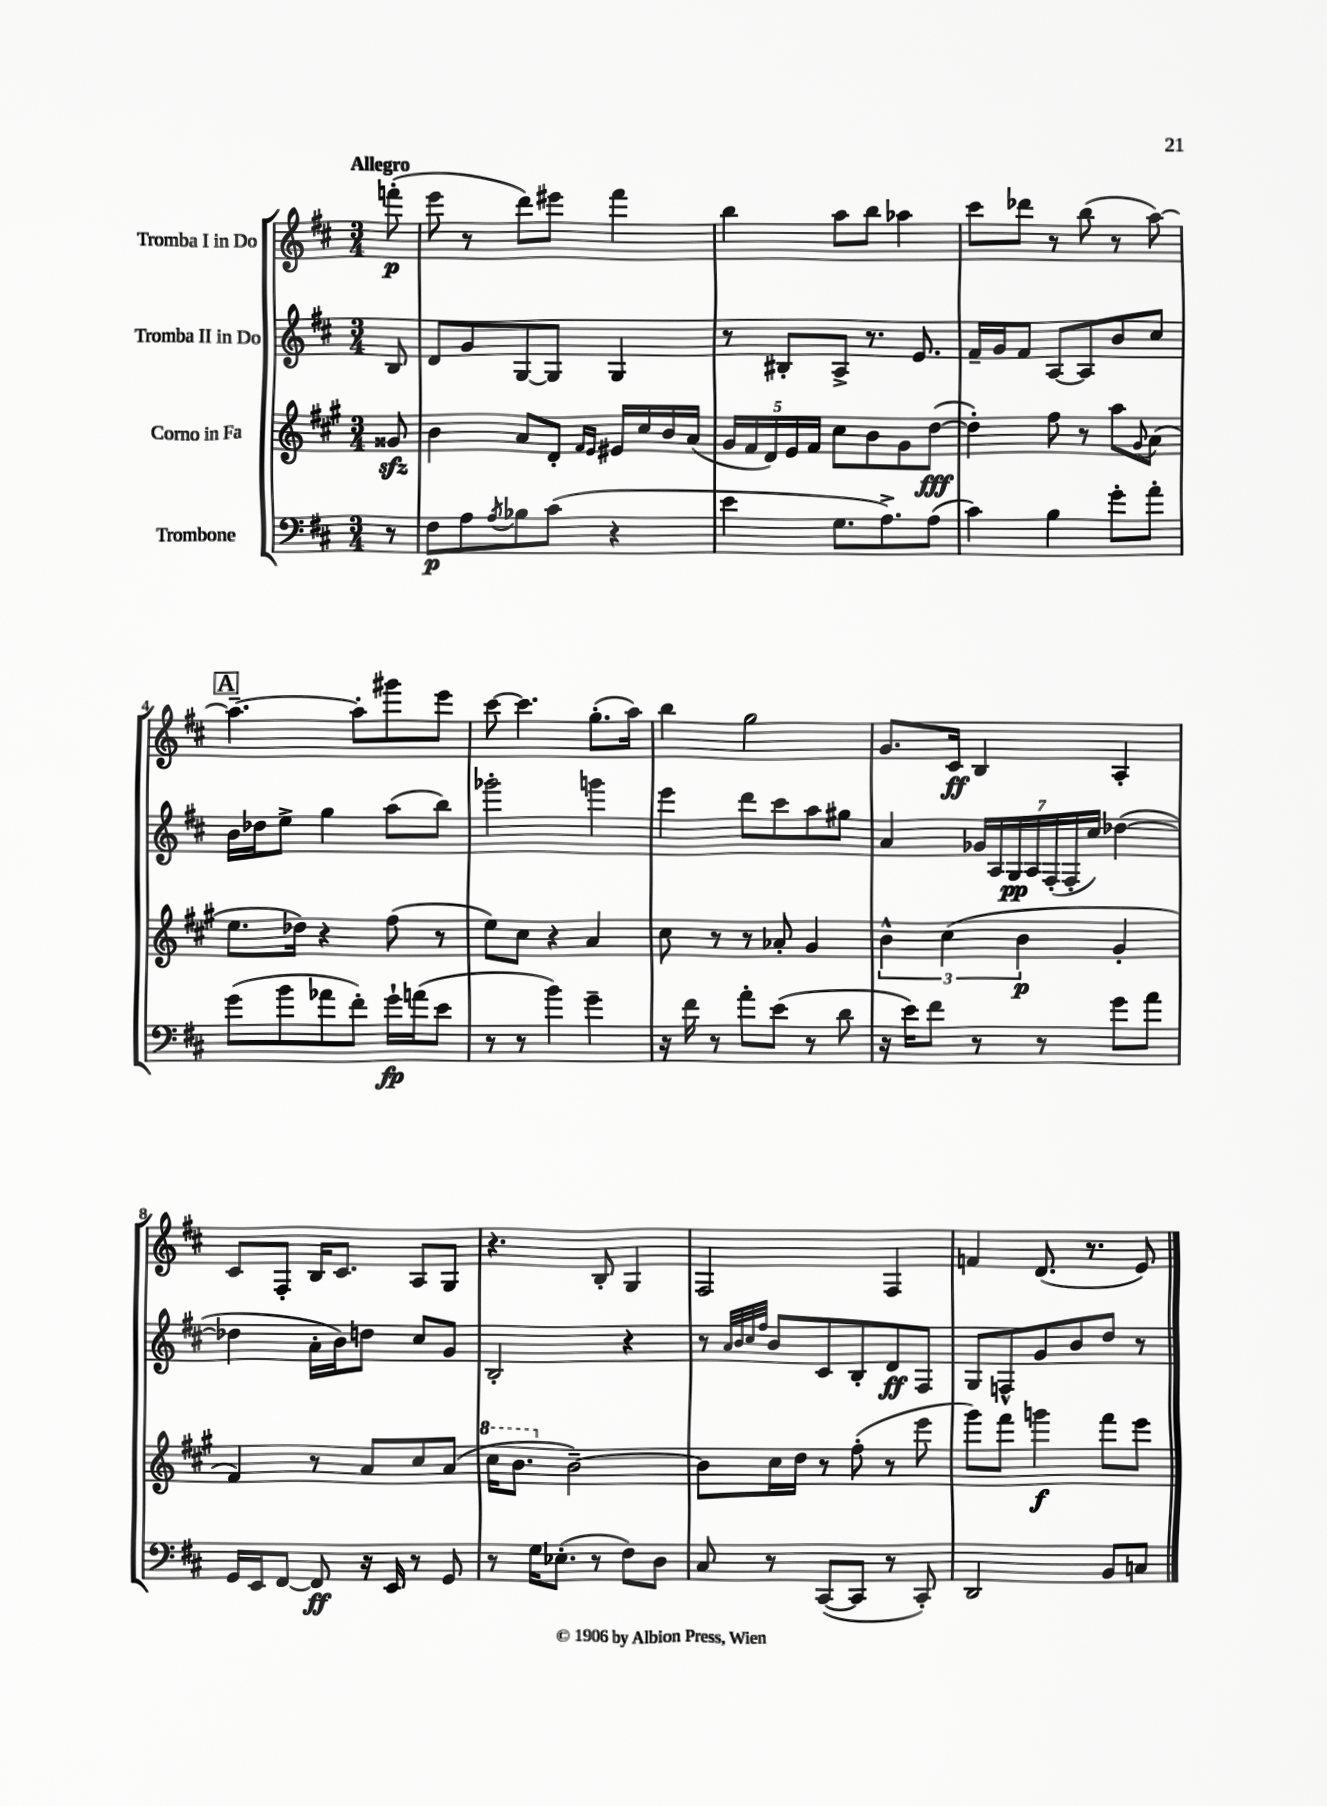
<<
\new StaffGroup <<
\new Staff = "s0" \with { instrumentName = "Tromba I in Do" } {
    \clef treble \key d \major \numericTimeSignature \time 3/4 \partial 8 \tempo "Allegro"
    f'''8-.\p( |
    e'''8 r8 d'''8) eis'''8 fis'''4 |
    b''4 a''8 b''8 aes''4 |
    cis'''8 des'''8 r8 b''8( r8 a''8~) |
    \mark \markup { \box "A" } a''4.~-- a''8-. gis'''8 e'''8 |
    cis'''8~ cis'''4. g''8.-.( a''16) |
    b''4 g''2 |
    g'8. cis'16\ff b4 a4-. |
    cis'8 fis8-. b16 cis'8. a8 g8 |
    r4. b8-. g4 |
    fis2 fis4 |
    f'4 d'8.( r8. e'8) \bar "|." |
}
\new Staff = "s1" \with { instrumentName = "Tromba II in Do" } {
    \clef treble \key d \major \numericTimeSignature \time 3/4 \partial 8
    b8 |
    d'8 g'8 g8~ g8 g4 |
    r8 bis8-. a8-> r8. e'8. |
    fis'16-- g'16 fis'8 a8~ a8 b'8 cis''8 |
    \mark \markup { \box "A" } b'16 des''16 e''8-> g''4 a''8( b''8) |
    ges'''2-. g'''4 |
    e'''4 d'''8 cis'''8 a''8 gis''8 |
    a'4 \tuplet 7/4 { ges'16 a16 g16\pp a16 fis16-.( fis16-. cis''16) } des''4~( |
    des''4 a'16-. b'16) d''8 cis''8 g'8 |
    b2-. r4 |
    r8 \grace { a'32 b'32 cis''32 fis''32 } b'8 cis'8 b8-. d'8\ff fis8 |
    g8 f8-^ g'8 b'8 d''8 r8 \bar "|." |
}
\new Staff = "s2" \with { instrumentName = "Corno in Fa" } {
    \clef treble \key a \major \numericTimeSignature \time 3/4 \partial 8
    gisis'8\sfz |
    b'4 a'8 d'8-. \grace { fis'16 e'16 } eis'16 cis''16 b'16 a'16( |
    \tuplet 5/4 { gis'16 fis'16 d'16) e'16 fis'16 } cis''8 b'8 gis'8 d''8~\fff( |
    d''4-.) fis''8 r8 a''8 \appoggiatura { gis'8 } a'8( |
    \mark \markup { \box "A" } e''8. des''16) r4 fis''8( r8 |
    e''8) cis''8 r4 a'4 |
    cis''8 r8 r8 aes'8-. gis'4 |
    \tuplet 3/2 { b'4-^ cis''4( b'4\p } gis'4-. |
    fis'4) r8 a'8 cis''8 a'8( |
    \ottava #1 cis'''16 b''8. \ottava #0 b'2~--) |
    b'8 cis''16 d''16 r8 fis''8-.( r8 e'''8 |
    gis'''8) fis'''8 g'''4\f fis'''8 e'''8 \bar "|." |
}
\new Staff = "s3" \with { instrumentName = "Trombone" } {
    \clef bass \key d \major \numericTimeSignature \time 3/4 \partial 8
    r8 |
    fis8\p a8 \acciaccatura { a8 } bes8 cis'8( r4 |
    e'4 g8. a8.->) a8( |
    cis'4) b4 g'8-. a'8-. |
    \mark \markup { \box "A" } g'8( b'8 aes'8 fis'8-.) g'16-!\fp a'16( e'8 |
    r8 r8 b'4) g'4-- |
    r16 fis'16 r8 a'8-. e'8( r8 d'8 |
    r16 e'16) fis'8 r8 r8 g'8 a'8 |
    g,16 e,16 fis,8~ fis,8\ff r16 e,16 r8 g,8 |
    r8 g16 ees8.-.( r8 fis8) d8 |
    cis8 r8 cis,8~( cis,8 r8 cis,8-.) |
    d,2 b,8 c8 \bar "|." |
}
>>
>>
